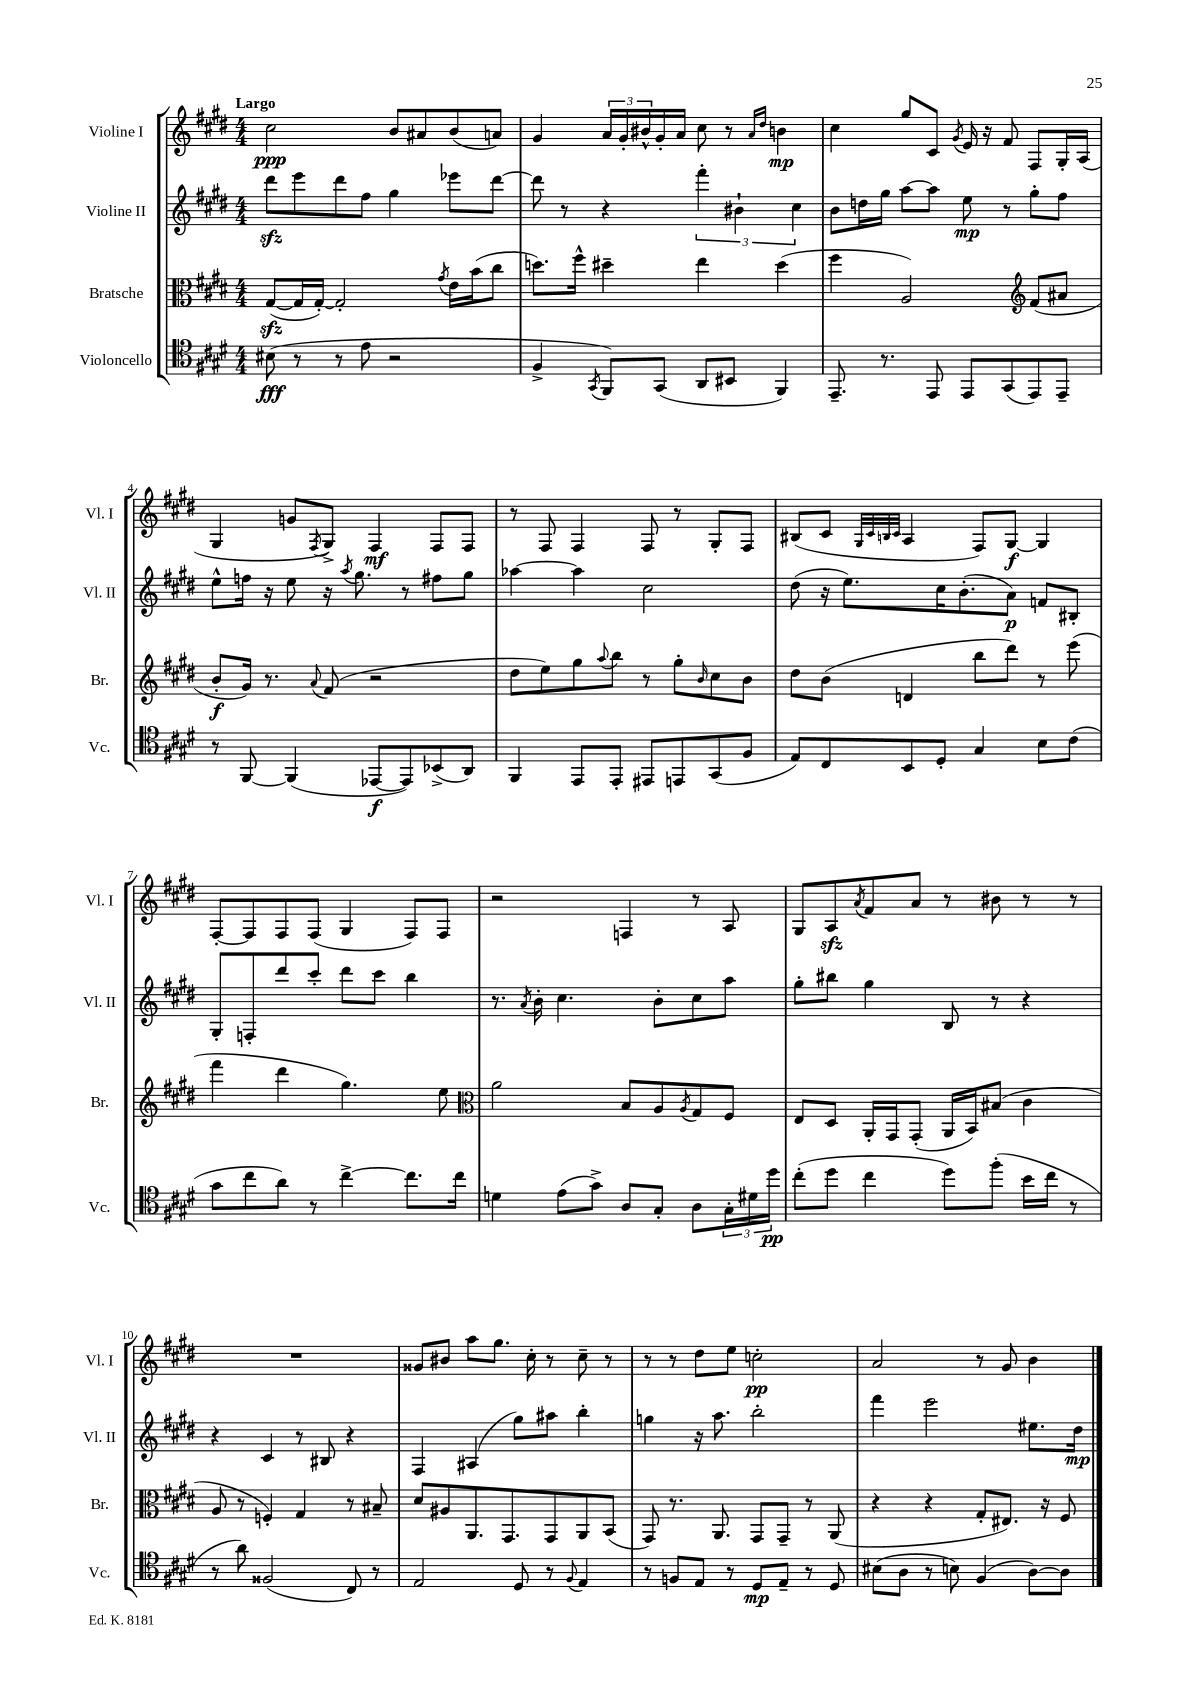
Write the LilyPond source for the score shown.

<<
\new StaffGroup <<
\new Staff = "s0" \with { instrumentName = "Violine I" shortInstrumentName = "Vl. I" } {
    \clef treble \key e \major \numericTimeSignature \time 4/4 \tempo "Largo"
    cis''2\ppp b'8 ais'8 b'8( a'8) |
    gis'4 \tuplet 3/2 { a'16 gis'16-. bis'16-^ } gis'16-. a'16 cis''8 r8 \grace { a'16 dis''16 } b'4\mp |
    cis''4 gis''8 cis'8 \acciaccatura { gis'8 } e'16 r16 fis'8 fis8 gis16-. a16( |
    gis4 g'8 \acciaccatura { fis8 } gis8->) fis4\mf fis8 fis8 |
    r8 fis8 fis4 fis8 r8 gis8-. fis8 |
    bis8( cis'8 \grace { gis32 cis'32 b32 cis'32 } a4 fis8) gis8~\f gis4 |
    fis8~-. fis8 fis8 fis8( gis4 fis8) fis8 |
    r2 f4 r8 a8 |
    gis8 a8\sfz \acciaccatura { a'8 } fis'8 a'8 r8 bis'8 r8 r8 |
    R1 |
    gisis'8 bis'8 a''8 gis''8. cis''16-. r8 cis''8-- r8 |
    r8 r8 dis''8 e''8 c''2-.\pp |
    a'2 r8 gis'8 b'4 \bar "|." |
}
\new Staff = "s1" \with { instrumentName = "Violine II" shortInstrumentName = "Vl. II" } {
    \clef treble \key e \major \numericTimeSignature \time 4/4
    dis'''8\sfz e'''8 dis'''8 fis''8 gis''4 ees'''8 dis'''8~ |
    dis'''8 r8 r4 \tuplet 3/2 { fis'''4-. bis'4-! cis''4 } |
    b'8 d''16 gis''16 a''8~ a''8 e''8\mp r8 gis''8-. fis''8 |
    e''8-^ f''16 r16 e''8 r16 \acciaccatura { a''8 } gis''8. r8 fis''8 gis''8 |
    aes''4~ aes''4 cis''2 |
    dis''8( r16 e''8.) cis''16 b'8.-.( a'8\p) f'8 bis8-. |
    gis8-. f8-. dis'''8 cis'''8-. dis'''8 cis'''8 b''4 |
    r8. \acciaccatura { a'8 } b'16-. cis''4. b'8-. cis''8 a''8 |
    gis''8-. bis''8 gis''4 b8 r8 r4 |
    r4 cis'4 r8 bis8 r4 |
    fis4 ais4( gis''8) ais''8 b''4-. |
    g''4 r16 a''8. b''2-. |
    fis'''4 e'''2 eis''8. dis''16\mp \bar "|." |
}
\new Staff = "s2" \with { instrumentName = "Bratsche" shortInstrumentName = "Br." } {
    \clef alto \key e \major \numericTimeSignature \time 4/4
    gis8~\sfz( gis16 gis16~-.) gis2-. \acciaccatura { gis'8 } e'16 b'16( cis''8 |
    d''8.) fis''16-^ dis''4-- e''4 dis''4( |
    fis''4 a2) \clef treble fis'8( ais'8 |
    b'8-.\f gis'16) r8. \appoggiatura { a'8 } fis'8( r2 |
    dis''8 e''8) gis''8 \appoggiatura { a''8 } b''8 r8 gis''8-. \grace { b'16 } cis''8 b'8 |
    dis''8 b'8( d'4 b''8 dis'''8) r8 e'''8( |
    fis'''4 dis'''4 gis''4.) e''8 |
    \clef alto a'2 b8 a8 \acciaccatura { a8 } gis8 fis8 |
    e8 dis8 a,16-. gis,16 gis,8-.( a,16 b,16) bis8( cis'4 |
    a8 r8 f4-.) gis4 r8 bis8-- |
    dis'8 ais8 a,8. gis,8. gis,8 a,8 b,8( |
    gis,8) r8. a,8. gis,8 gis,8-- r8 a,8( |
    r4 r4 gis8-. eis8.) r16 fis8 \bar "|." |
}
\new Staff = "s3" \with { instrumentName = "Violoncello" shortInstrumentName = "Vc." } {
    \clef tenor \key e \major \numericTimeSignature \time 4/4
    bis8\fff( r8 r8 e'8 r2 |
    fis4-> \acciaccatura { gis,8 } fis,8) gis,8( a,8 bis,8 fis,4) |
    e,8.-- r8. e,8 e,8 gis,8( e,8) e,8-- |
    r8 fis,8~ fis,4( ees,8~\f ees,8) bes,8->( a,8) |
    fis,4 e,8 e,8-. eis,8 e,8 gis,8( fis8 |
    e8) cis8 b,8 dis8-. gis4 b8 cis'8( |
    gis'8 cis''8 a'8) r8 cis''4~-> cis''8. cis''16 |
    d'4 e'8( gis'8->) a8 gis8-. a8 \tuplet 3/2 { gis16-. dis'16 dis''16\pp } |
    cis''8-.( dis''8 cis''4 dis''8) fis''8-.( b'16 cis''16 r8 |
    r8 a'8) fisis2( cis8) r8 |
    e2 dis8 r8 \appoggiatura { fis8 } e4 |
    r8 f8 e8 r8 dis8\mp e8-- r8 dis8 |
    bis8( a8 r8 b8) fis4( a8~) a8 \bar "|." |
}
>>
>>
